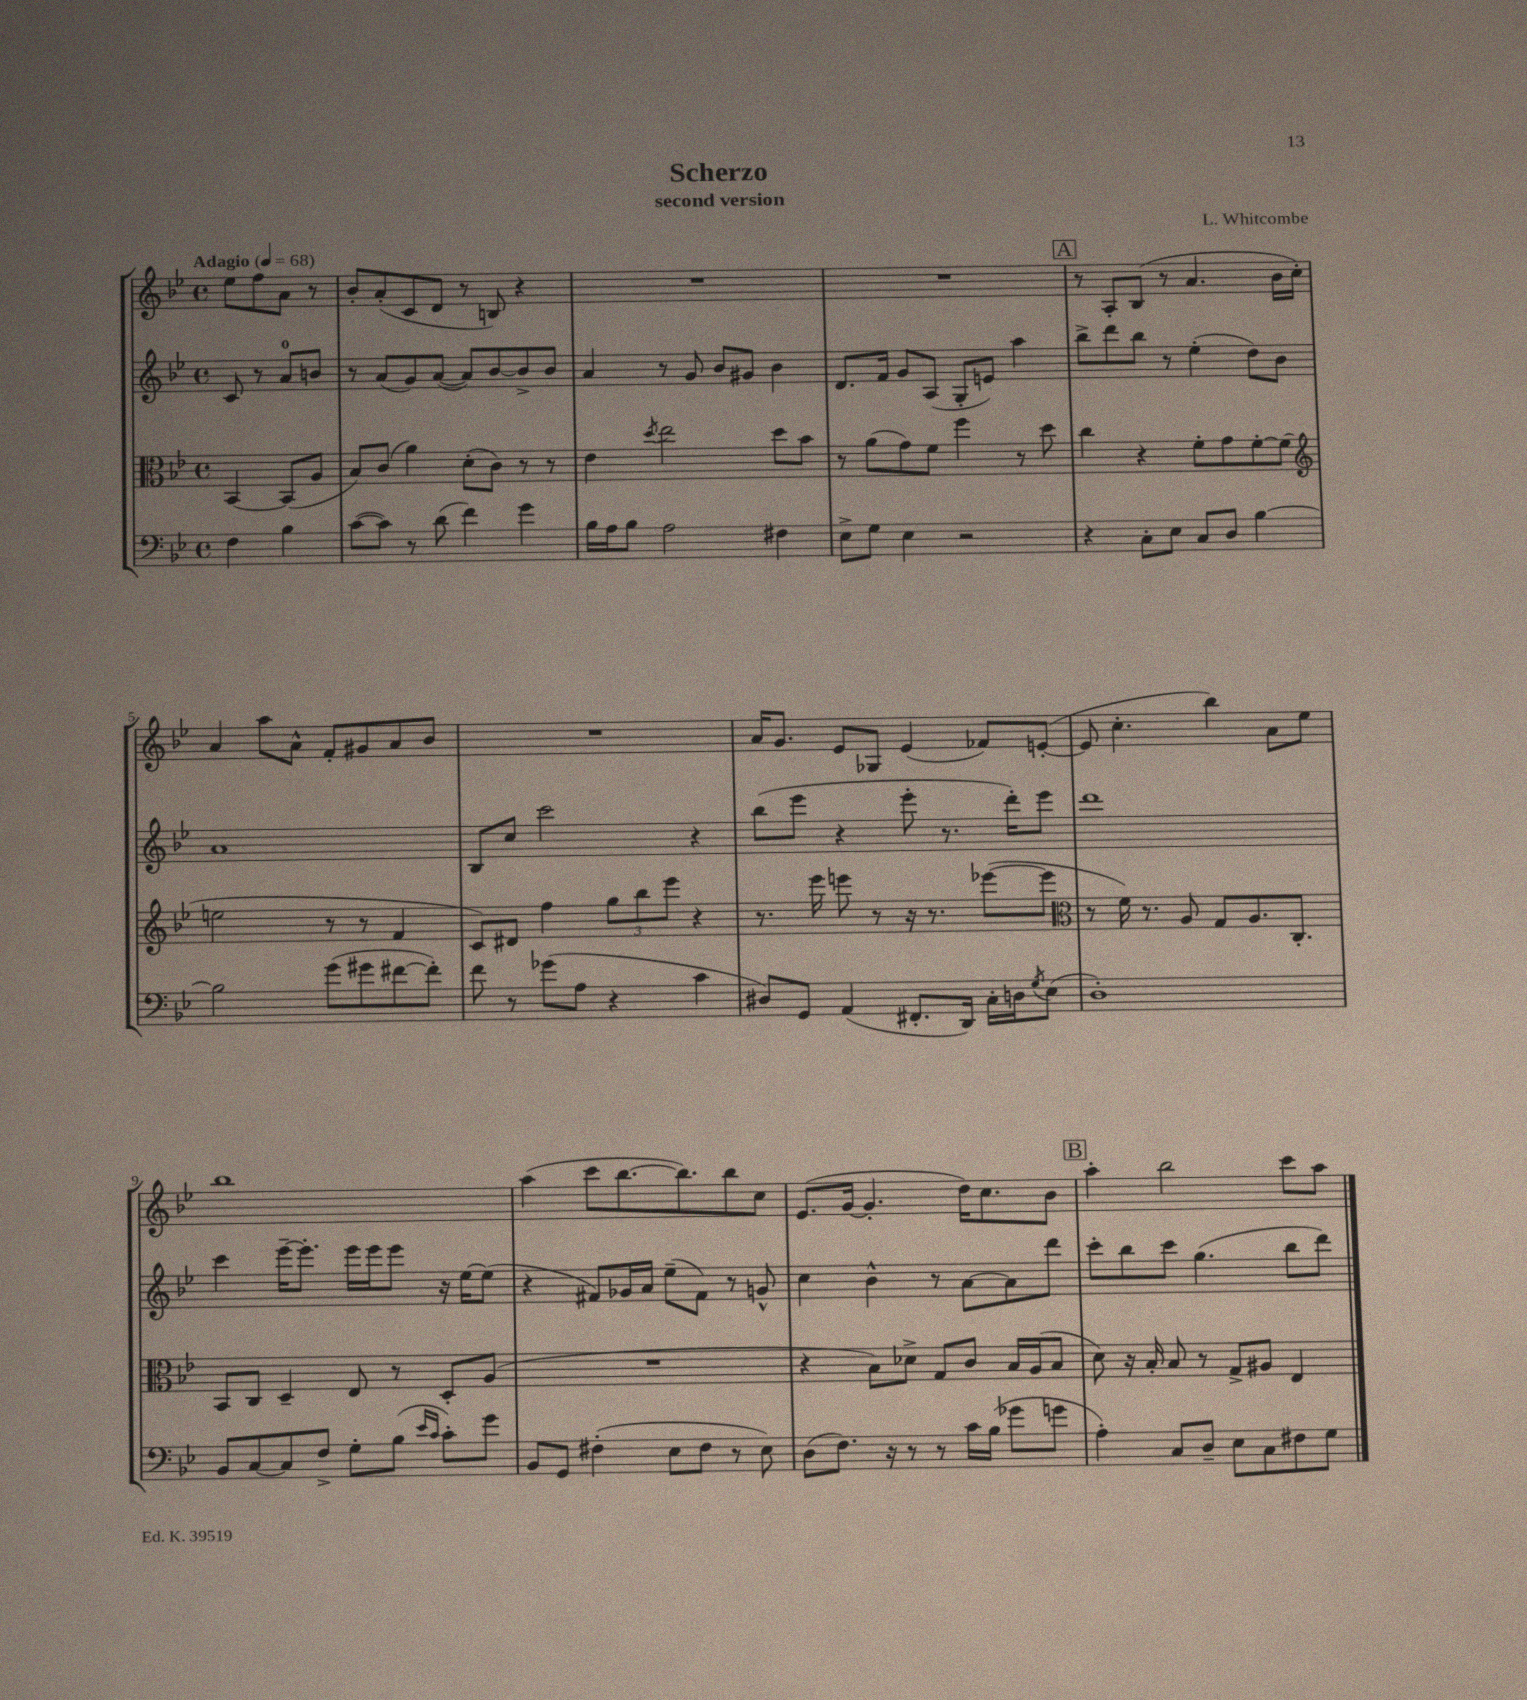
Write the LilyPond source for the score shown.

\header { title = "Scherzo" composer = "L. Whitcombe" subtitle = "second version" }
<<
\new StaffGroup <<
\new Staff = "s0" {
    \clef treble \key bes \major \defaultTimeSignature \time 4/4 \partial 2 \tempo "Adagio" 4 = 68
    ees''8 f''8 a'8 r8 |
    bes'8-. a'8-.( c'8 d'8 r8 b8) r4 |
    R1 |
    R1 |
    \mark \markup { \box "A" } r8 a8-. bes8( r8 a'4. bes'16 c''16-.) |
    a'4 a''8 a'8-^ f'8-. gis'8 a'8 bes'8 |
    R1 |
    a'16 g'8. ees'8 ges8 ees'4( fes'8) e'8~-.( |
    e'8 c''4.-. bes''4) a'8 ees''8 |
    bes''1 |
    a''4( c'''8 bes''8.~ bes''8.) bes''8 c''8 |
    ees'8.( g'16~ g'4.-. d''16) c''8. bes'8 |
    \mark \markup { \box "B" } a''4-. bes''2 c'''8 a''8 \bar "|." |
}
\new Staff = "s1" {
    \clef treble \key bes \major \defaultTimeSignature \time 4/4 \partial 2
    c'8 r8 a'8-0 b'8 |
    r8 a'8( g'8) a'8~( a'8) bes'8~ bes'8-> bes'8 |
    a'4 r8 g'8 bes'8 gis'8 bes'4 |
    d'8. f'16 g'8 a8( g8-. e'8) a''4 |
    \mark \markup { \box "A" } bes''8-> d'''8 bes''8 r8 ees''4-.( d''8) bes'8 |
    a'1 |
    bes8 c''8 c'''2 r4 |
    bes''8( ees'''8 r4 ees'''8-. r8. d'''16-.) ees'''8 |
    d'''1 |
    c'''4 ees'''16~-- ees'''8.-. ees'''16 ees'''16 ees'''8 r16 ees''16~ ees''8( |
    r4 fis'8) ges'16 a'16 ees''8--( fis'8) r8 g'8-^ |
    c''4 bes'4-^ r8 a'8~ a'8 d'''8 |
    \mark \markup { \box "B" } c'''8-. bes''8 c'''8 g''4.( bes''8 d'''8) \bar "|." |
}
\new Staff = "s2" {
    \clef alto \key bes \major \defaultTimeSignature \time 4/4 \partial 2
    bes,4~ bes,8( a8 |
    bes8) c'8( a'4) d'8-.( c'8) r8 r8 |
    ees'4 \acciaccatura { d''8 } ees''2 d''8 bes'8 |
    r8 a'8( g'8) f'8 f''4 r8 d''8 |
    \mark \markup { \box "A" } c''4 r4 f'8-. g'8 f'8~-. f'8( |
    \clef treble e''2 r8 r8 f'4 |
    c'8) dis'8 f''4 \tuplet 3/2 { g''8 bes''8 ees'''8 } r4 |
    r8. ees'''16 e'''8 r8 r16 r8. ees'''8~( ees'''8 |
    \clef alto r8 f'16) r8. a8 g8 a8. c8.-. |
    bes,8 c8 d4-- ees8 r8 d8-. a8( |
    R1 |
    r4 bes8) des'8-> g8 c'8 bes16 a16( bes8 |
    \mark \markup { \box "B" } d'8) r16 bes16-. bes8 r8 g8-> ais8 ees4 \bar "|." |
}
\new Staff = "s3" {
    \clef bass \key bes \major \defaultTimeSignature \time 4/4 \partial 2
    f4 bes4 |
    c'8~( c'8) r8 d'8( f'4) g'4 |
    bes16 a16 bes8 a2 fis4 |
    ees8-> g8 ees4 r2 |
    \mark \markup { \box "A" } r4 c8-. ees8 c8 d8 bes4~ |
    bes2 g'8( gis'8 fis'8~ fis'8-.) |
    f'8 r8 ges'8( a8 r4 c'4 |
    dis8) g,8 a,4( fis,8.-. d,16) c16-. d16 \acciaccatura { g8 } ees8( |
    d1-.) |
    bes,8 c8~ c8 f8-> g8-. bes8( \grace { ees'16 c'16 } c'8-.) g'8 |
    bes,8 g,8 fis4-.( ees8 fis8 r8 ees8) |
    d8( f8.) r16 r8 r8 c'16 bes16( ges'8 g'8 |
    \mark \markup { \box "B" } a4-.) c8 d8-- ees8 c8 fis8 g8 \bar "|." |
}
>>
>>
